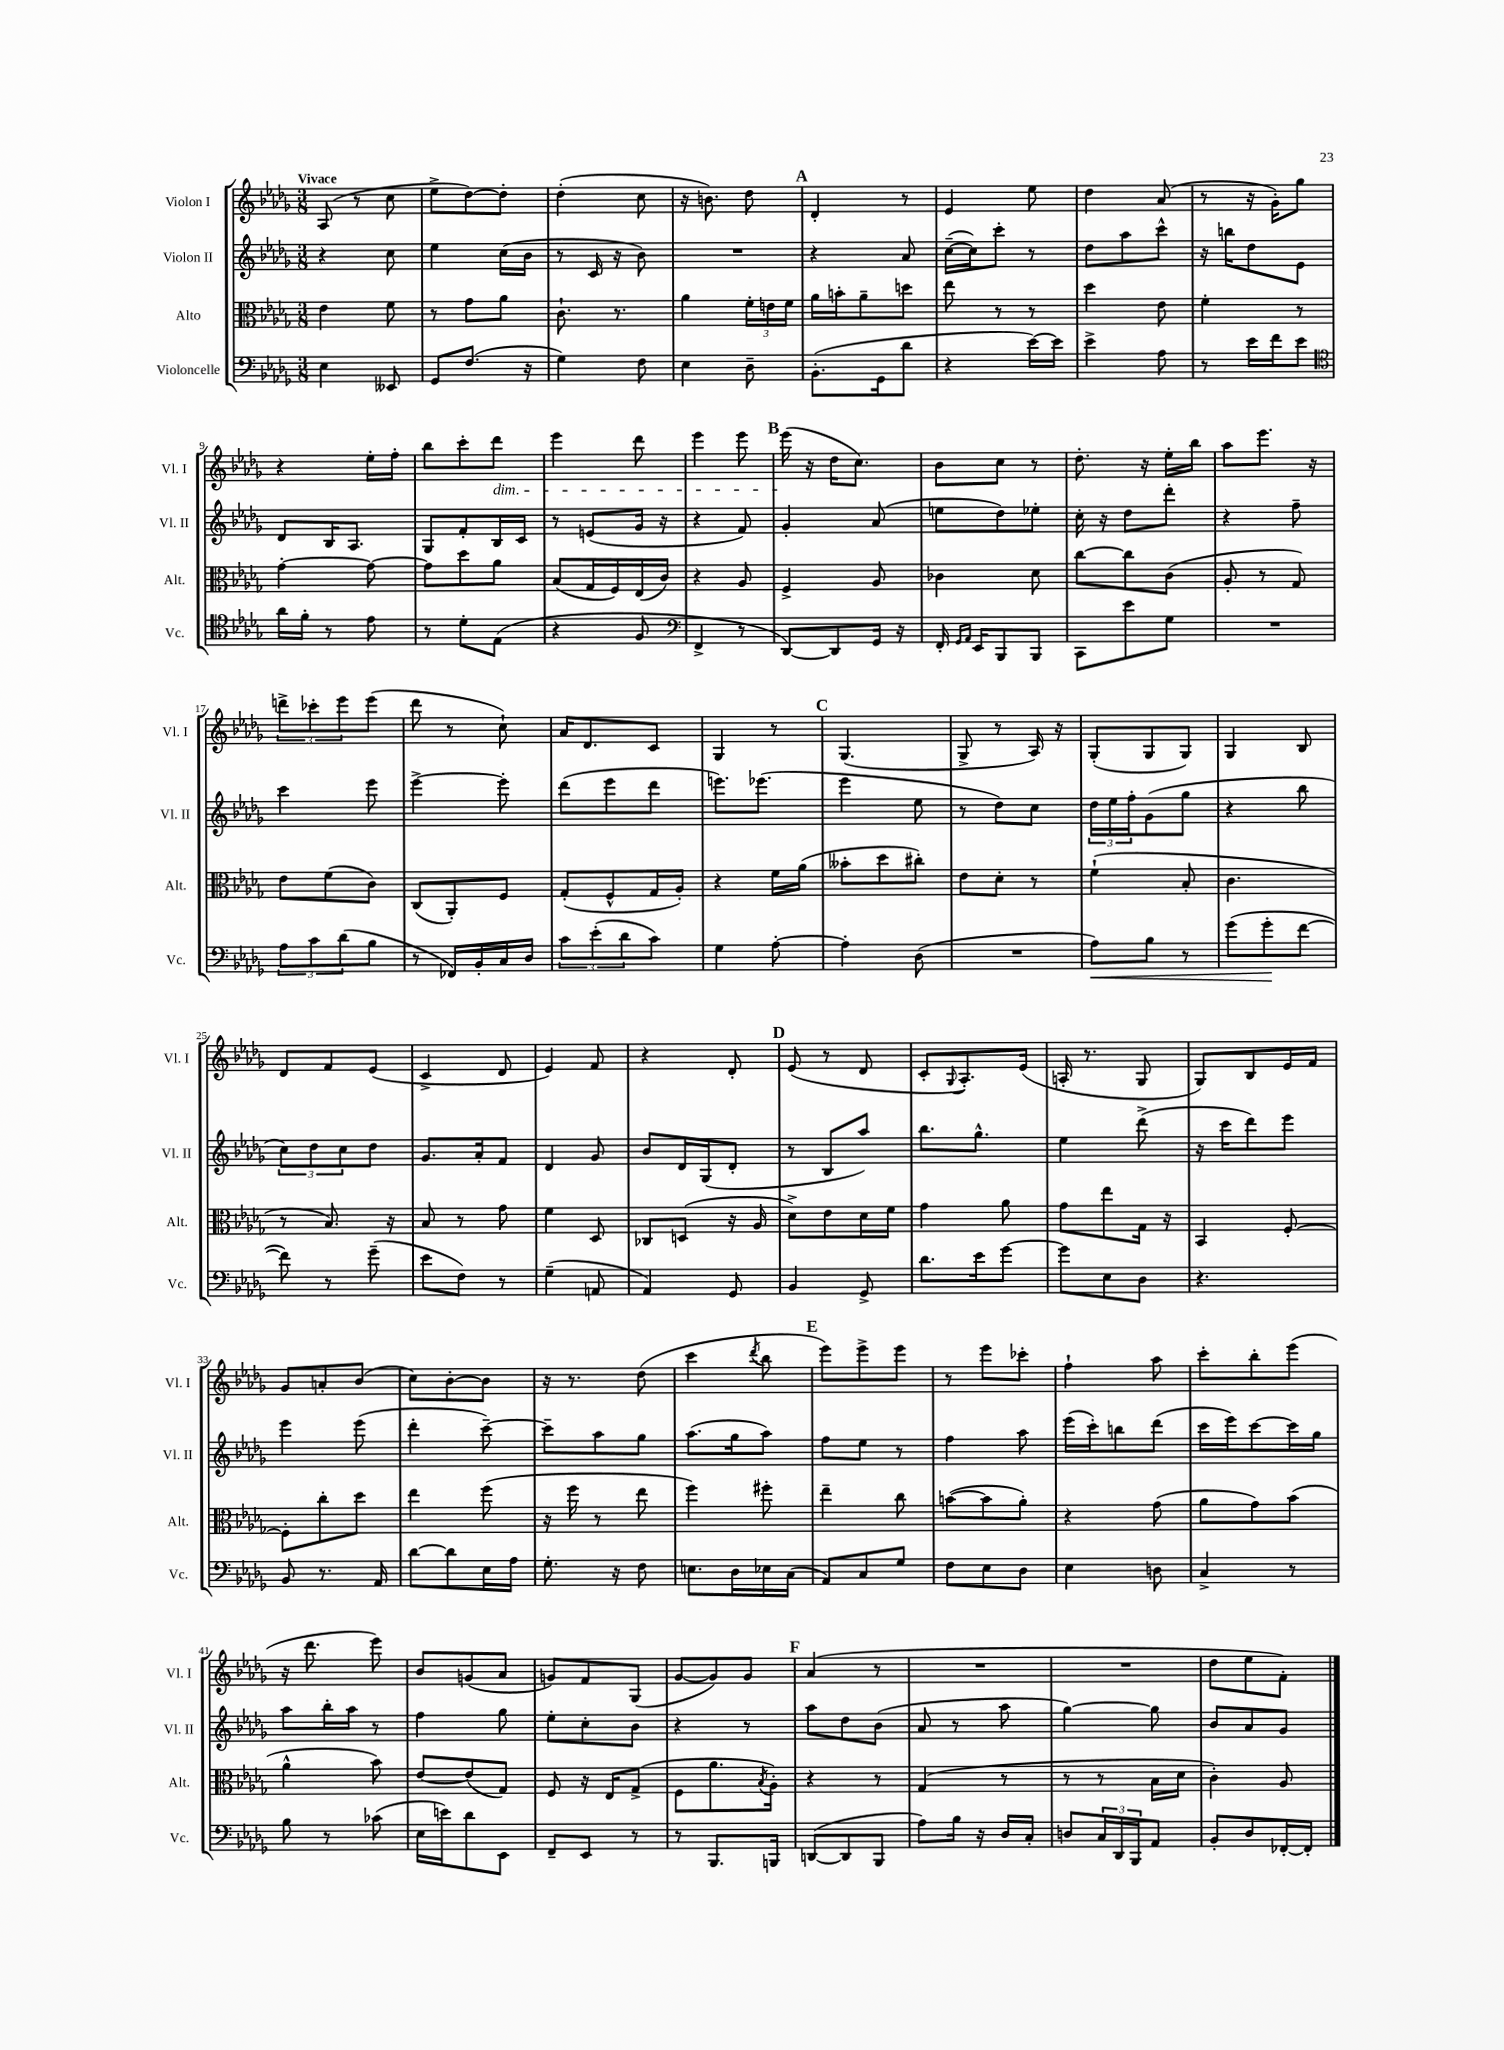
<<
\new StaffGroup <<
\new Staff = "s0" \with { instrumentName = "Violon I" shortInstrumentName = "Vl. I" } {
    \clef treble \key des \major \numericTimeSignature \time 3/8 \tempo "Vivace"
    aes8( r8 c''8 |
    ees''8-> des''8~) des''8-. |
    des''4-.( c''8 |
    r16 b'8.) des''8 |
    \mark \markup { \bold "A" } des'4-. r8 |
    ees'4 ees''8 |
    des''4 aes'8( |
    r8 r16 ges'16-.) ges''8 |
    r4 ees''16-. f''16-. |
    bes''8 c'''8-. des'''8\dim |
    ees'''4 des'''8 |
    ees'''4 ees'''8 |
    \mark \markup { \bold "B" } ees'''16\!( r16 des''16 c''8.) |
    bes'8 c''8 r8 |
    des''8.-. r16 ees''16-. bes''16 |
    aes''8 ees'''8. r16 |
    \tuplet 3/2 { d'''8-> ces'''8-. ees'''8 } ees'''8( |
    des'''8 r8 c''8-!) |
    aes'16 des'8. c'8 |
    ges4 r8 |
    \mark \markup { \bold "C" } ges4.( |
    ges8-> r8 aes16) r16 |
    ges8-.( ges8 ges8) |
    ges4 bes8 |
    des'8 f'8 ees'8( |
    c'4-> des'8 |
    ees'4) f'8 |
    r4 des'8-. |
    \mark \markup { \bold "D" } ees'8( r8 des'8 |
    c'8-. \appoggiatura { ges8 } aes8.-.) ees'16( |
    a16-. r8. ges8 |
    ges8) bes8 ees'16 f'16 |
    ges'8 a'8-. bes'8( |
    c''8) bes'8~-. bes'8 |
    r16 r8. des''8( |
    c'''4 \acciaccatura { des'''8 } bes''8 |
    \mark \markup { \bold "E" } ees'''8) ees'''8-> ees'''8 |
    r8 ees'''8 ces'''8-. |
    f''4-! aes''8 |
    c'''8-. bes''8-. ees'''8( |
    r16 des'''8. ees'''8) |
    bes'8 g'8( aes'8 |
    g'8) f'8 ges8( |
    ges'8~ ges'8) ges'8 |
    \mark \markup { \bold "F" } aes'4( r8 |
    R4. |
    R4. |
    des''8 ees''8 f'8-.) \bar "|." |
}
\new Staff = "s1" \with { instrumentName = "Violon II" shortInstrumentName = "Vl. II" } {
    \clef treble \key des \major \numericTimeSignature \time 3/8
    r4 c''8 |
    ees''4 c''16( bes'16 |
    r8 c'16 r16 bes'8) |
    R4. |
    \mark \markup { \bold "A" } r4 aes'8 |
    c''16~--( c''16) c'''8-. r8 |
    des''8 aes''8 c'''8-^ |
    r16 b''16 des''8 ees'8 |
    des'8 bes16 aes8. |
    ges8 f'8-. bes16 c'16 |
    r8 e'8( ges'16 r16 |
    r4 f'8) |
    \mark \markup { \bold "B" } ges'4-. aes'8( |
    e''8 des''8) ees''8-. |
    c''16-. r16 des''8 des'''8-. |
    r4 f''8-- |
    c'''4 ees'''8 |
    ees'''4~-> ees'''8-. |
    des'''8( ees'''8 des'''8 |
    e'''8.) ees'''8.( |
    \mark \markup { \bold "C" } ees'''4 ees''8 |
    r8 des''8) c''8 |
    \tuplet 3/2 { des''16 ees''16 f''16-. } ges'8( ges''8 |
    r4 bes''8 |
    \tuplet 3/2 { c''8) des''8 c''8 } des''8 |
    ges'8. aes'16-. f'8 |
    des'4 ges'8 |
    bes'8 des'16 ges16( des'8-. |
    \mark \markup { \bold "D" } r8 bes8 aes''8) |
    bes''8. ges''8.-^ |
    ees''4 des'''8->( |
    r16 c'''16 des'''8) ees'''8 |
    ees'''4 ees'''8( |
    des'''4-. c'''8~--) |
    c'''8-- aes''8 ges''8 |
    aes''8.( ges''16 aes''8) |
    \mark \markup { \bold "E" } f''8 ees''8 r8 |
    f''4 aes''8 |
    ees'''16( c'''16-.) b''8 des'''8( |
    c'''16 ees'''16) c'''8~ c'''16 ges''16 |
    aes''8 bes''16-. aes''16 r8 |
    f''4 ges''8 |
    ees''8-. c''8-. bes'8 |
    r4 r8 |
    \mark \markup { \bold "F" } aes''8 des''8 bes'8( |
    aes'8 r8 aes''8 |
    ges''4~) ges''8 |
    bes'8 aes'8 ges'8 \bar "|." |
}
\new Staff = "s2" \with { instrumentName = "Alto" shortInstrumentName = "Alt." } {
    \clef alto \key des \major \numericTimeSignature \time 3/8
    ees'4 f'8 |
    r8 ges'8 aes'8 |
    c'8.-! r8. |
    aes'4 \tuplet 3/2 { f'16-. e'16 f'16 } |
    \mark \markup { \bold "A" } aes'16 b'16-. aes'8-- d''8 |
    ees''8 r8 r8 |
    des''4 ees'8 |
    f'4-. r8 |
    ges'4~-. ges'8~ |
    ges'8 des''8 aes'8 |
    bes8( ges16 f16) ees16( c'16) |
    r4 aes8 |
    \mark \markup { \bold "B" } f4-> aes8 |
    ces'4 des'8 |
    c''8~ c''8 c'8( |
    aes8-. r8 ges8) |
    ees'8 f'8( c'8) |
    c8( aes,8-.) f8 |
    ges8-.( f8-^ ges16 aes16-.) |
    r4 f'16 aes'16( |
    \mark \markup { \bold "C" } beses'8-. des''8 cis''8-.) |
    ees'8 des'8-. r8 |
    f'4-!( bes8-. |
    c'4. |
    r8 bes8.) r16 |
    bes8 r8 ges'8 |
    f'4 des8 |
    ces8 d8( r16 aes16 |
    \mark \markup { \bold "D" } des'8->) ees'8 des'16 f'16 |
    ges'4 aes'8 |
    ges'8 ees''8 ges16 r16 |
    bes,4 f8~-. |
    f8-. c''8-. des''8 |
    ees''4 f''8( |
    r16 f''16 r8 ees''8 |
    f''4) fis''8-. |
    \mark \markup { \bold "E" } ees''4-- c''8 |
    b'8~( b'8 aes'8-.) |
    r4 ges'8( |
    aes'8 ges'8) bes'8( |
    aes'4-^ bes'8) |
    ees'8~ ees'8( ges8) |
    f8 r16 ees16 ges8->( |
    f8 aes'8. \acciaccatura { bes8 } aes16-.) |
    \mark \markup { \bold "F" } r4 r8 |
    ges4( r8 |
    r8 r8 bes16 des'16 |
    c'4-.) aes8 \bar "|." |
}
\new Staff = "s3" \with { instrumentName = "Violoncelle" shortInstrumentName = "Vc." } {
    \clef bass \key des \major \numericTimeSignature \time 3/8
    ees4 eeses,8 |
    ges,8 f8.( r16 |
    ges4) f8 |
    ees4 des8-- |
    \mark \markup { \bold "A" } bes,8.-.( ges,16 des'8 |
    r4 ees'16~) ees'16 |
    ees'4-> aes8 |
    r8 ees'16 f'16 ees'8 |
    \clef tenor aes'16 f'16-. r8 ees'8 |
    r8 des'8-. ees8( |
    r4 f8 |
    \clef bass f,4-> r8 |
    \mark \markup { \bold "B" } des,8~) des,8 ges,16 r16 |
    f,16-. \grace { ges,16 aes,16 } ees,16 bes,,8 bes,,8 |
    c,8 ees'8 ges8 |
    R4. |
    \tuplet 3/2 { aes8 c'8 des'8( } bes8 |
    r8 fes,16) bes,16-. c16 des16 |
    \tuplet 3/2 { c'8 ees'8-.( des'8 } c'8) |
    ges4 aes8~-. |
    \mark \markup { \bold "C" } aes4-. des8( |
    R4. |
    aes8\<) bes8 r8 |
    ges'8( ges'8-.\! f'8~ |
    f'8) r8 ges'8--( |
    ees'8 f8) r8 |
    ges4--( a,8 |
    aes,4) ges,8 |
    \mark \markup { \bold "D" } bes,4 ges,8-> |
    des'8. ees'16 ges'8~ |
    ges'8 ees8 des8 |
    r4. |
    bes,8 r8. aes,16 |
    des'8~ des'8 ees16 aes16 |
    ges8.-. r16 f8 |
    e8. des16 ees16 c16( |
    \mark \markup { \bold "E" } aes,8) c8 ges8 |
    f8 ees8 des8 |
    ees4 d8 |
    c4-> r8 |
    bes8 r8 ces'8( |
    ees16 e'16) des'8 ees,8 |
    f,8-- ees,8 r8 |
    r8 bes,,8. b,,16 |
    \mark \markup { \bold "F" } d,8~( d,8 bes,,8 |
    aes8) bes16 r16 des16 c16-. |
    d8 \tuplet 3/2 { c16 des,16 bes,,16 } aes,8 |
    bes,8-. des8 fes,16~-. fes,16-. \bar "|." |
}
>>
>>
